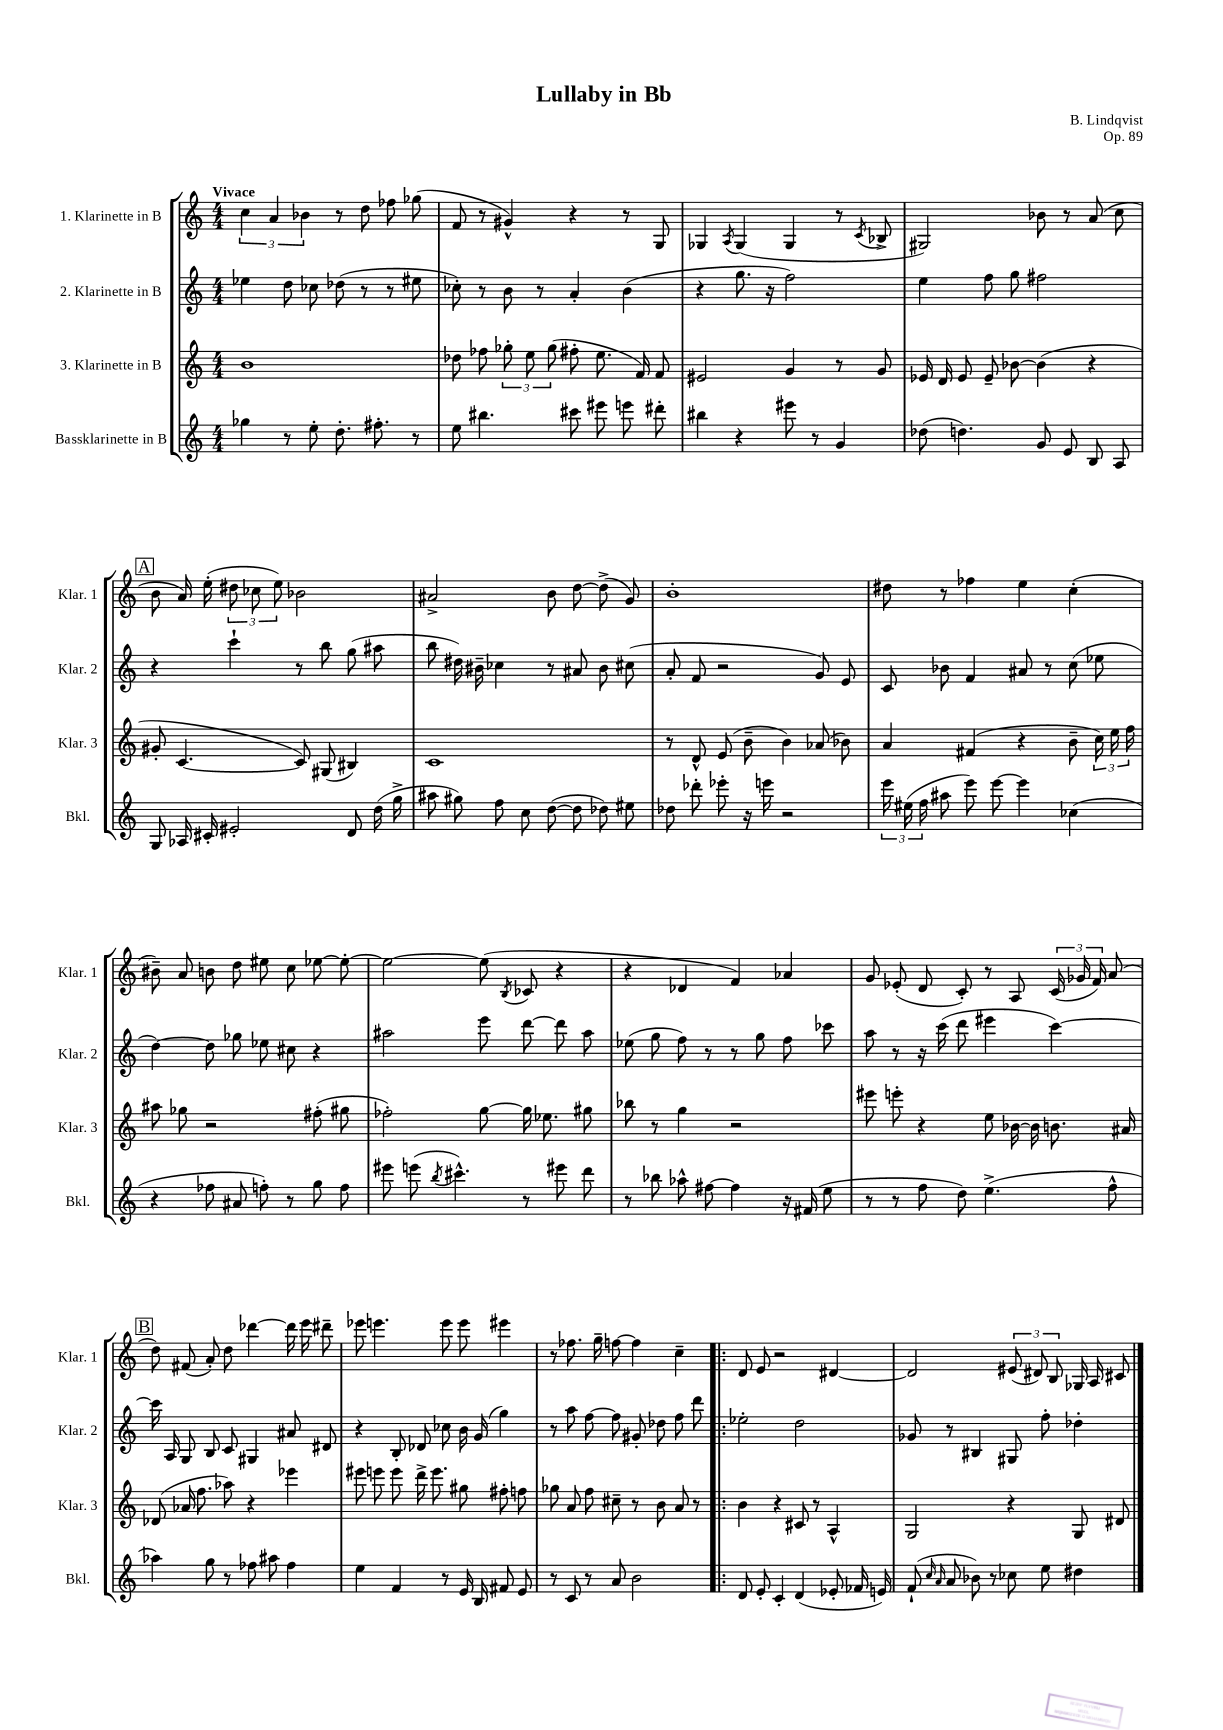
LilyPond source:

\header { title = "Lullaby in Bb" composer = "B. Lindqvist" opus = "Op. 89" }
<<
\new StaffGroup <<
\new Staff = "s0" \with { instrumentName = "1. Klarinette in B" shortInstrumentName = "Klar. 1" } {
    \clef treble \key c \major \numericTimeSignature \time 4/4 \tempo "Vivace"
    \autoBeamOff \tuplet 3/2 { c''4 a'4 bes'4 } r8 d''8 fes''8 ges''8( |
    f'8 r8 gis'4-^) r4 r8 g8 |
    ges4 \acciaccatura { a8 } ges4( ges4 r8 \acciaccatura { c'8 } bes8-> |
    gis2) bes'8 r8 a'8( c''8 |
    \mark \markup { \box "A" } b'8 a'16) e''16-.( \tuplet 3/2 { dis''8 ces''8 e''8) } bes'2 |
    ais'2-> b'8 d''8~ d''8->( g'8) |
    b'1-. |
    dis''8 r8 fes''4 e''4 c''4-.( |
    bis'8--) a'8 b'8 d''8 eis''8 c''8 ees''8~ ees''8~-. |
    ees''2~ ees''8( \acciaccatura { b8 } ces'8 r4 |
    r4 des'4 f'4) aes'4 |
    g'8 ees'8-.( d'8 c'8-.) r8 a8 \tuplet 3/2 { c'16( ges'16 f'16) } a'8( |
    \mark \markup { \box "B" } d''8) fis'8( a'8-.) d''8 des'''4~ des'''16 e'''16 dis'''8-- |
    ees'''8 e'''4. e'''8 e'''8 eis'''4 |
    r8 fes''8. g''16-- f''8~ f''4 c''4-- |
    \bar ".|:" d'8 e'8 r2 dis'4~ |
    dis'2 \tuplet 3/2 { eis'8( dis'8) b8 } ges16 a16 cis'8 \bar "|." |
}
\new Staff = "s1" \with { instrumentName = "2. Klarinette in B" shortInstrumentName = "Klar. 2" } {
    \clef treble \key c \major \numericTimeSignature \time 4/4
    \autoBeamOff ees''4 d''8 ces''8 des''8( r8 r8 eis''8 |
    ces''8-.) r8 b'8 r8 a'4-. b'4( |
    r4 g''8. r16 f''2) |
    e''4 f''8 g''8 fis''2 |
    \mark \markup { \box "A" } r4 c'''4-! r8 b''8 g''8( ais''8 |
    b''8 dis''16) bis'16-- ces''4 r8 ais'8 bis'8 cis''8( |
    a'8-. f'8 r2 g'8) e'8 |
    c'8 bes'8 f'4 ais'8 r8 c''8( ees''8 |
    d''4~) d''8 ges''8 ees''8 cis''8 r4 |
    ais''2 e'''8 d'''8~ d'''8 ais''8 |
    ees''8( g''8 f''8) r8 r8 g''8 f''8 ces'''8 |
    a''8 r8 r16 c'''16( d'''8 eis'''4 c'''4~) |
    \mark \markup { \box "B" } c'''16 a16 g8 b8 c'8 gis4 ais'8 dis'8 |
    r4 b8-. des'8 ces''8 b'16 g'16( g''4) |
    r8 a''8 f''8~ f''8 gis'8-. des''8 f''8 d'''8 |
    \bar ".|:" ees''2-. d''2 |
    ges'8 r8 bis4 gis8 f''8-. des''4-. \bar "|." |
}
\new Staff = "s2" \with { instrumentName = "3. Klarinette in B" shortInstrumentName = "Klar. 3" } {
    \clef treble \key c \major \numericTimeSignature \time 4/4
    \autoBeamOff b'1 |
    des''8 fes''8 \tuplet 3/2 { ges''8-. e''8 ges''8( } fis''8-. e''8. f'16) f'8 |
    eis'2 g'4 r8 g'8 |
    ees'16 d'16 ees'8 ees'8-- bes'8~ bes'4( r4 |
    \mark \markup { \box "A" } gis'8-. c'4.~ c'8) gis8( bis4) |
    c'1 |
    r8 d'8-^ e'8( b'8-- b'4) aes'8( bes'8) |
    a'4 fis'4( r4 b'8-- \tuplet 3/2 { c''16) e''16 f''16 } |
    ais''8 ges''8 r2 fis''8-.( gis''8 |
    fes''2-.) g''8~ g''16 ees''8. gis''8 |
    bes''8 r8 g''4 r2 |
    eis'''8 e'''8-. r4 e''8 bes'16~ bes'16 b'8. ais'16 |
    \mark \markup { \box "B" } des'8( aes'16 f''8. aes''8) r4 ees'''4 |
    eis'''8 e'''8 e'''8 d'''16-> e'''8. gis''8 fis''8-. f''8 |
    ges''8 a'8 f''8 cis''8-- r8 b'8 a'8 r8 |
    \bar ".|:" b'4 r4 cis'8 r8 a4-^ |
    g2 r4 g8 dis'8 \bar "|." |
}
\new Staff = "s3" \with { instrumentName = "Bassklarinette in B" shortInstrumentName = "Bkl." } {
    \clef treble \key c \major \numericTimeSignature \time 4/4
    \autoBeamOff ges''4 r8 e''8-. d''8.-. fis''8.-. r8 |
    e''8 bis''4. cis'''8 eis'''8 e'''8 dis'''8-. |
    bis''4 r4 eis'''8 r8 g'4 |
    des''8( d''4.) g'8 e'8 b8 a8 |
    \mark \markup { \box "A" } g8 aes16 cis'16-. eis'2-. d'8 d''16( g''16-> |
    ais''8 gis''8) f''8 c''8 d''8~( d''8 des''8) eis''8 |
    des''8 des'''8-. ees'''8-. r16 e'''16 r2 |
    \tuplet 3/2 { e'''16 eis''16( f''16 } ais''8 e'''8) e'''8~ e'''4 ces''4( |
    r4 fes''8 ais'8 f''8-.) r8 g''8 f''8 |
    eis'''8 e'''8( \acciaccatura { b''8 } cis'''4.-^) r8 eis'''8 d'''8 |
    r8 bes''8 aes''8-^ fis''8~ fis''4 r16 fis'16( e''8 |
    r8 r8 f''8 d''8) e''4.->( f''8-^ |
    \mark \markup { \box "B" } aes''4) g''8 r8 fes''8 ais''8 fes''4 |
    e''4 f'4 r8 e'16 b16 fis'8 e'8 |
    r8 c'8 r8 a'8 b'2 |
    \bar ".|:" d'8 e'8-. c'4-. d'4( ees'8-. fes'16 e'16) |
    f'8-!( \grace { c''16 a'16 } a'8 bes'8) r8 ces''8 e''8 dis''4 \bar "|." |
}
>>
>>
\layout { \context { \Score \remove "Bar_number_engraver" } }
